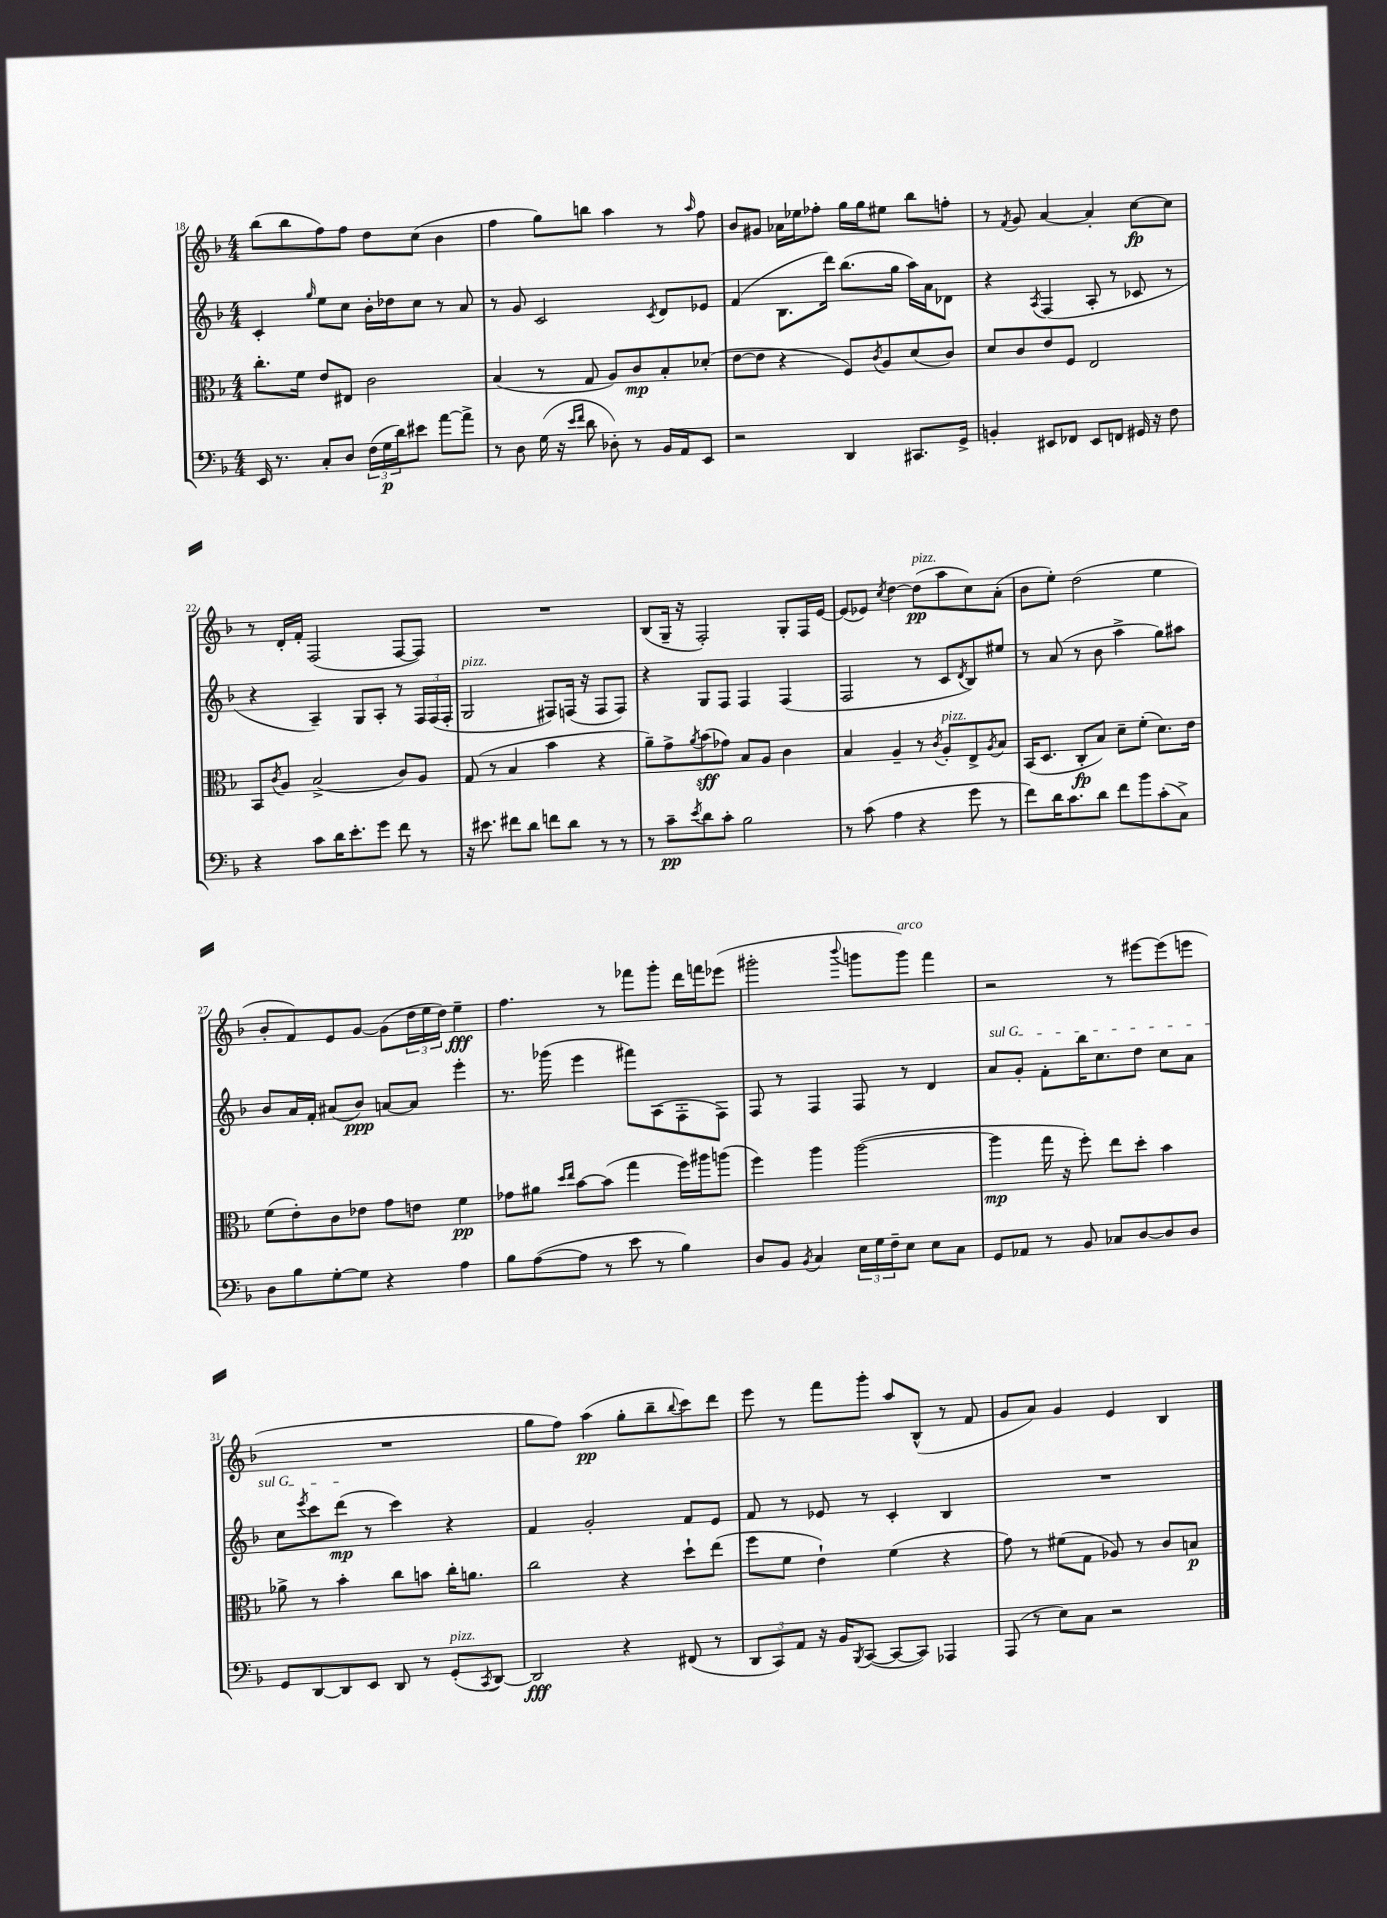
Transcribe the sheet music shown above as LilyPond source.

<<
\new StaffGroup <<
\new Staff = "s0" {
    \clef treble \key f \major \numericTimeSignature \time 4/4
    bes''8( bes''8 f''8) f''8 d''8 c''8( bes'4 |
    f''4 g''8) b''8 a''4 r8 \grace { a''16 } f''8 |
    bes'8 gis'8 aes'16 ees''16 fes''8-. g''16 g''16 eis''8 bes''8 f''8-. |
    r8 \acciaccatura { f'8 } g'8 a'4~ a'4-. c''8~\fp c''8 |
    r8 d'16-. f'16-. f2( f8~ f8) |
    R1 |
    bes8( g16-- r16 f2-.) g8-. f16 e'16~ |
    e'8( ees'8) \acciaccatura { c''8 } d''4~ d''8\pp^\markup { \italic "pizz." }( a''8 c''8) a'8-.( |
    bes'8 e''8-.) d''2( e''4 |
    bes'8-. f'8) e'8 g'8~ g'8( \tuplet 3/2 { d''16 e''16 d''16) } e''4--\fff |
    f''4. r8 fes'''8 g'''8-. d'''16 f'''16 ees'''8( |
    gis'''2-. \appoggiatura { bes'''8 } g'''8 g'''8^\markup { \italic "arco" }) f'''4 |
    r2 r8 eis'''8~ eis'''8( e'''8 |
    R1 |
    g''8 f''8) a''4\pp( g''8-. bes''8-- \appoggiatura { bes''8 } c'''8) d'''8 |
    e'''8 r8 f'''8 g'''8-. a''8 bes8-^( r8 f'8 |
    g'8 a'8) g'4 e'4 bes4 \bar "|." |
}
\new Staff = "s1" {
    \clef treble \key f \major \numericTimeSignature \time 4/4
    c'4-. \grace { g''16 } e''8 c''8 bes'16-. des''16 c''8 r8 a'8 |
    r8 g'8 c'2 \acciaccatura { c'8 } d'8 ees'8 |
    f'4( bes8. d'''16) bes''8.( g''16 a''16) a'16 des'8 |
    r4 \acciaccatura { a8 } f4( a8-. r8 ces'8 r8 |
    r4 a4--) g8 a8-. r8 \tuplet 3/2 { f16 f16( f16-. } |
    g2^\markup { \italic "pizz." } fis8) f16( r16 f8 f8) |
    r4 g8 f8 f4 f4( |
    f2 r8 c'8 \acciaccatura { d'8 } bes8) eis''8 |
    r8 a'8( r8 bes'8 a''4-> g''8) ais''8 |
    bes'8 a'16 f'16-. ais'8( bes'8\ppp) a'8~ a'8 e'''4-. |
    r8. ges'''16( e'''4 fis'''8) a8( f8-. f8) |
    f8 r8 f4 f8 r8 d'4 |
    \once \override TextSpanner.bound-details.left.text = \markup { \italic "sul G" } a'8\startTextSpan g'8-. f'8-. bes''16 c''8. d''8 c''8 a'8 |
    c''8 \acciaccatura { e'''8 } c'''8 d'''8\mp\stopTextSpan( r8 c'''4) r4 |
    f'4 g'2-. f'8 e'8 |
    f'8 r8 ees'8 r8 c'4-. bes4 |
    R1 \bar "|." |
}
\new Staff = "s2" {
    \clef alto \key f \major \numericTimeSignature \time 4/4
    c''8.-. f'16 e'8 eis8 c'2 |
    bes4( r8 g8 a8) c'8\mp bes8-. des'8-.( |
    e'8~ e'8 r4 f8) \acciaccatura { c'8 } a8 d'8( c'8) |
    d'8 c'8 e'8 f8 e2 |
    bes,8 \acciaccatura { c'8 } a8 bes2->( c'8) a8 |
    g8( r8 bes4 bes'4 r4 |
    a'8--) g'8-> \acciaccatura { a'8 } bes'8\sff( ges'8) bes8 a8 c'4 |
    bes4 a4-- r8 \acciaccatura { c'8 } a8-.^\markup { \italic "pizz." } e8-> \acciaccatura { a8 } bes8 |
    bes,16( d8. c8-.\fp bes8) d'8-- f'8-.( d'8.) e'16 |
    f'8( e'8-.) c'8 ees'8 g'8 e'8 f'4\pp |
    ges'8 ais'8 \grace { d''16 e''16 } bes'8~ bes'8( g''4 f''16) ais''16 a''8( |
    f''4) a''4 a''2~( |
    a''4\mp g''16 r16 f''8-.) e''8 d''8-. bes'4 |
    aes'8-> r8 bes'4-. c''8 b'8 c''16-. a'8. |
    c''2 r4 d''8-! e''8( |
    f''8 f'8 e'4-!) f'4( r4 |
    g'8) r8 fis'8( g8 aes8) r8 c'8 b8\p \bar "|." |
}
\new Staff = "s3" {
    \clef bass \key f \major \numericTimeSignature \time 4/4
    e,16 r8. c8-. d8 \tuplet 3/2 { f16( g16\p d'16) } eis'8 a'8~ a'8-> |
    r8 d8 g16( r16 \grace { e'16 f'16 } d'8 des8-.) r8 bes,16 a,16 e,8 |
    r2 d,4 cis,8. g,16-> |
    b,4-. eis,8 fes,8 eis,8 f,8 gis,16 r16 f8 |
    r4 c'8 d'16 e'8.-. g'8 f'8 r8 |
    r16 eis'8. fis'8 d'8 f'8 d'8 r8 r8 |
    r8 c'8--\pp \acciaccatura { e'8 } d'8 c'8-. bes2 |
    r8 c'8( a4 r4 g'8 r8 |
    f'8) d'16 c'8. d'8 f'8 bes'8 c'8-.( c8->) |
    d8 bes8 g8~-. g8 r4 a4 |
    bes8 a8~( a8 r8 e'8 r8 bes4) |
    d8 bes,8 \acciaccatura { bes,8 } c4 \tuplet 3/2 { e16 g16 f16-- } e8 e8 c8 |
    g,8 aes,8 r8 bes,8 ces8 d8~ d8 d8 |
    g,8 d,8~ d,8 e,8 d,8 r8 g,8-.^\markup { \italic "pizz." }( \acciaccatura { c,8 } d,8~) |
    d,2\fff r4 fis,8( r8 |
    \tuplet 3/2 { d,8 c,8) a,8 } r16 bes,16 \acciaccatura { bes,,8 } c,8~( c,8~ c,8) aes,,4 |
    a,,8( r8 e8) c8 r2 \bar "|." |
}
>>
>>
\layout { \context { \Score currentBarNumber = #18 } }
